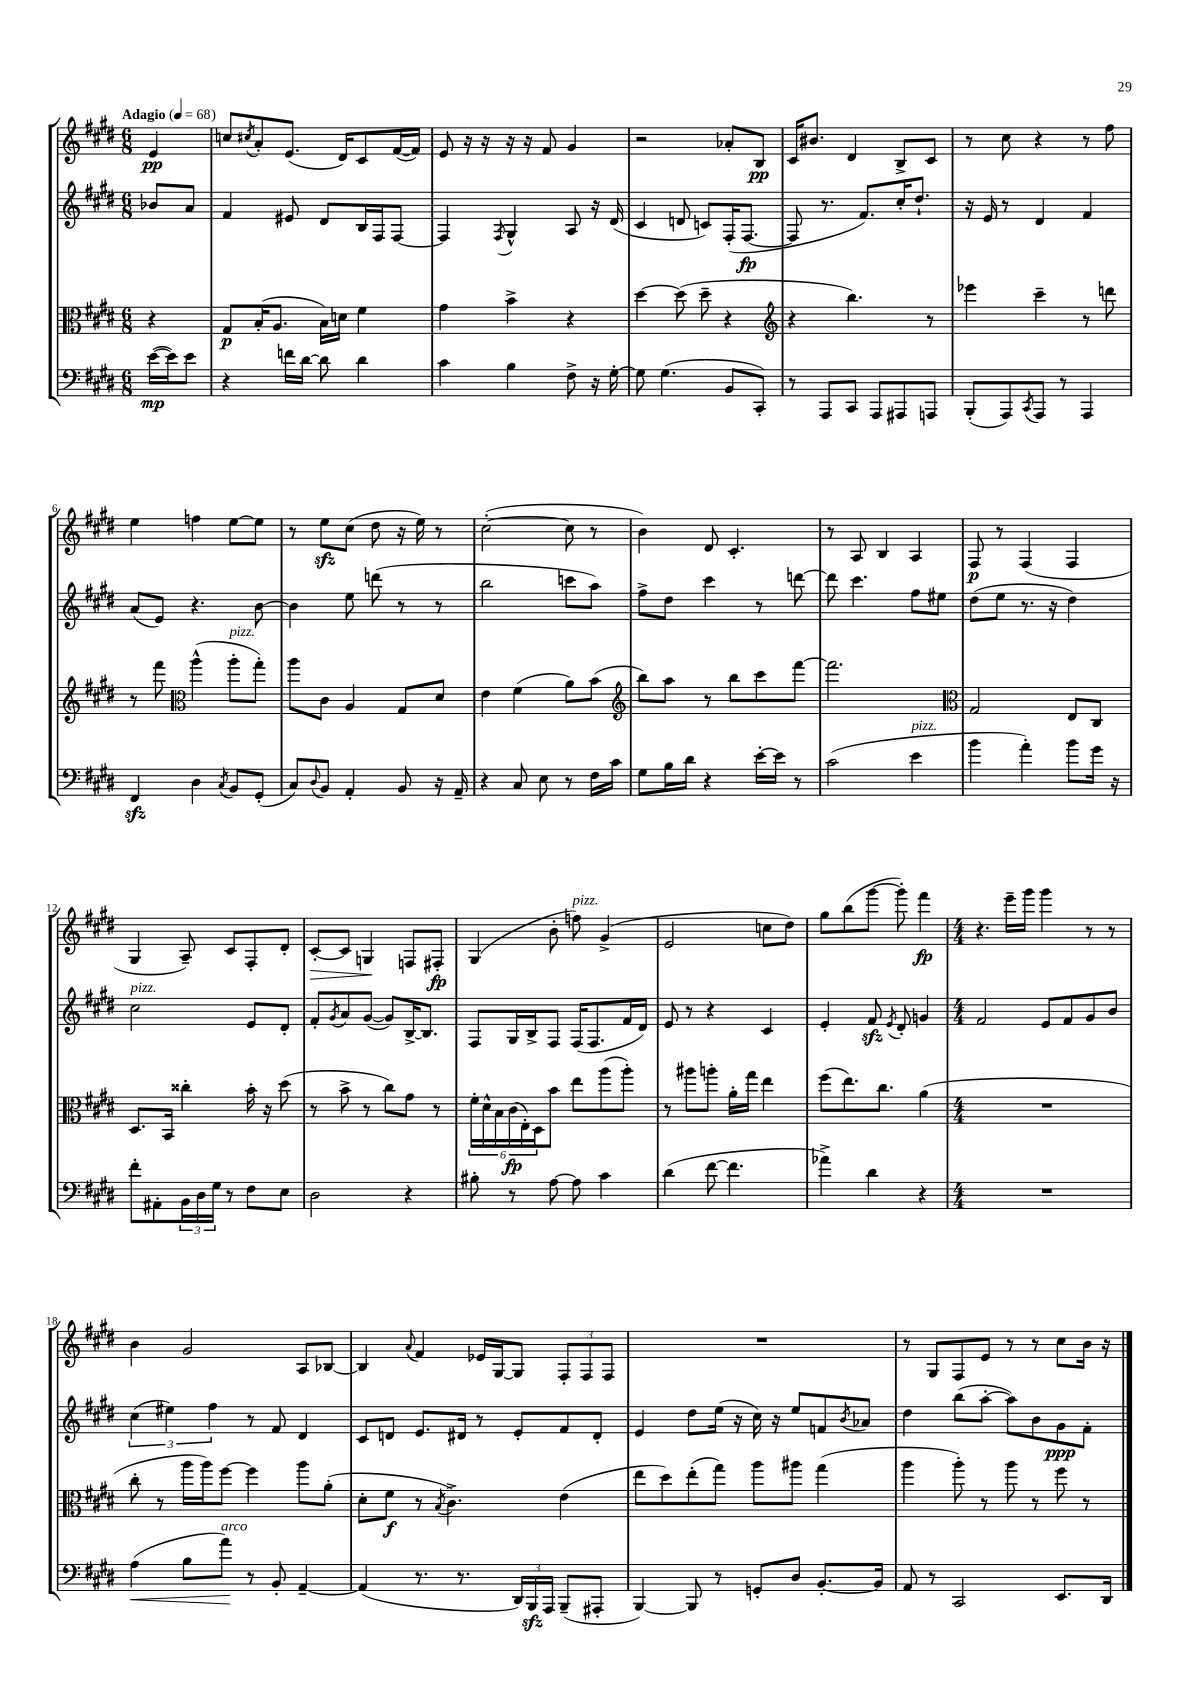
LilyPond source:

<<
\new StaffGroup <<
\new Staff = "s0" {
    \clef treble \key e \major \numericTimeSignature \time 6/8 \partial 4 \tempo "Adagio" 4 = 68
    e'4\pp |
    c''8 \acciaccatura { cis''8 } a'8-. e'8.( dis'16) cis'8 fis'16~( fis'16) |
    e'8 r16 r16 r16 r16 fis'8 gis'4 |
    r2 aes'8-. b8\pp |
    cis'16 bis'8. dis'4 b8-> cis'8 |
    r8 cis''8 r4 r8 fis''8 |
    e''4 f''4 e''8~ e''8 |
    r8 e''8\sfz cis''8( dis''8 r16 e''16) r8 |
    cis''2~-.( cis''8 r8 |
    b'4) dis'8 cis'4.-. |
    r8 a8 b4 a4 |
    fis8\p r8 fis4( fis4 |
    gis4 a8--) cis'8 fis8-. dis'8-. |
    cis'8~-.\> cis'8 g4\! f8 fis8-.\fp |
    gis4( b'8-. f''8^\markup { \italic "pizz." }) gis'4->( |
    e'2 c''8 dis''8) |
    gis''8 b''8( gis'''8~ gis'''8-.) fis'''4\fp |
    \numericTimeSignature \time 4/4 r4. e'''16-- gis'''16 gis'''4 r8 r8 |
    b'4 gis'2 a8 bes8~ |
    bes4 \appoggiatura { a'8 } fis'4 ees'16 gis16~ gis8 \tuplet 3/2 { fis8-. fis8 fis8 } |
    R1 |
    r8 gis8 fis8 e'8 r8 r8 cis''8 b'16 r16 \bar "|." |
}
\new Staff = "s1" {
    \clef treble \key e \major \numericTimeSignature \time 6/8 \partial 4
    bes'8 a'8 |
    fis'4 eis'8 dis'8 b16 fis16 fis8~ |
    fis4 \acciaccatura { fis8 } gis4-^ a8 r16 dis'16( |
    cis'4 d'8 c'8) fis16-.( fis8.~\fp |
    fis8 r8. fis'8.) cis''16-. dis''8.-! |
    r16 e'16 r8 dis'4 fis'4 |
    a'8( e'8) r4. b'8~ |
    b'4 e''8 d'''8( r8 r8 |
    b''2 c'''8 a''8) |
    fis''8-> dis''8 cis'''4 r8 d'''8~ |
    d'''8 cis'''4. fis''8 eis''8 |
    dis''8( e''8 r8. r16 dis''4) |
    cis''2^\markup { \italic "pizz." } e'8 dis'8-. |
    fis'8-. \acciaccatura { gis'8 } a'8 gis'8~( gis'8) b16~-> b8. |
    fis8 gis16 b16-> fis8 fis16( fis8. fis'16 dis'16) |
    e'8 r8 r4 cis'4 |
    e'4-. fis'8\sfz \acciaccatura { e'8 } dis'8-. g'4 |
    \numericTimeSignature \time 4/4 fis'2 e'8 fis'8 gis'8 b'8 |
    \tuplet 3/2 { cis''4( eis''4) fis''4 } r8 fis'8 dis'4 |
    cis'8 d'8 e'8. dis'16 r8 e'8-. fis'8 dis'8-. |
    e'4 dis''8 e''16( r16 cis''16) r16 e''8 f'8 \acciaccatura { b'8 } aes'8 |
    dis''4 b''8( a''8~-. a''8) b'8 gis'8\ppp fis'8-. \bar "|." |
}
\new Staff = "s2" {
    \clef alto \key e \major \numericTimeSignature \time 6/8 \partial 4
    r4 |
    gis8\p b16-.( a8. b16) d'16 fis'4 |
    gis'4 b'4-> r4 |
    dis''4~ dis''8( dis''8-- r4 |
    \clef treble r4 b''4.) r8 |
    ees'''4 cis'''4-- r8 d'''8 |
    r8 fis'''8 \clef alto a''4-^( a''8-.^\markup { \italic "pizz." } gis''8-.) |
    a''8 cis'8 a4 gis8 dis'8 |
    e'4 fis'4( a'8) b'8( |
    \clef treble b''8) a''8 r8 b''8 cis'''8 fis'''8~ |
    fis'''2. |
    \clef alto gis2 e8 cis8 |
    dis8. b,16 cisis''4-. b'16-. r16 dis''8( |
    r8 b'8-> r8 cis''8) gis'8 r8 |
    \tuplet 6/4 { fis'16-. dis'16-^ b16 cis'16\fp( e16-.) dis16 } b'8 e''8 a''8( a''8-.) |
    r8 ais''8 a''8-. a'16-. gis''16 e''4 |
    fis''8( e''8.) cis''8. a'4( |
    \numericTimeSignature \time 4/4 R1 |
    cis''8-. r8 a''16 a''16) fis''8~ fis''4 a''8 a'8-.( |
    dis'8-. fis'8\f r8 \acciaccatura { b8 } cis'4.->) e'4( |
    e''8 dis''8) e''8-.( gis''8) a''8 ais''8 gis''4( |
    a''4 a''8-.) r8 a''8 r8 fis''8 r8 \bar "|." |
}
\new Staff = "s3" {
    \clef bass \key e \major \numericTimeSignature \time 6/8 \partial 4
    e'16~\mp( e'16) e'8 |
    r4 f'16 dis'16~ dis'8 dis'4 |
    cis'4 b4 fis8-> r16 gis16~-. |
    gis8 gis4.( b,8 cis,8-.) |
    r8 a,,8 cis,8 a,,8 ais,,8 a,,8 |
    b,,8-.( a,,8) \acciaccatura { cis,8 } a,,8 r8 a,,4 |
    fis,4\sfz dis4 \acciaccatura { cis8 } b,8 gis,8-.( |
    cis8) \appoggiatura { dis8 } b,8 a,4-. b,8 r16 a,16-- |
    r4 cis8 e8 r8 fis16 cis'16 |
    gis8 b16 dis'16 r4 e'16~-. e'16 r8 |
    cis'2( e'4^\markup { \italic "pizz." } |
    b'4 a'4-.) b'8 gis'16 r16 |
    fis'8-. ais,8-. \tuplet 3/2 { b,16 dis16 gis16 } r8 fis8 e8 |
    dis2 r4 |
    bis8-. r8 a8~ a8 cis'4 |
    dis'4( fis'8~ fis'4. |
    aes'4->) dis'4 r4 |
    \numericTimeSignature \time 4/4 R1 |
    a4\<( b8 a'8\!^\markup { \italic "arco" }) r8 b,8-. a,4~-- |
    a,4( r8. r8. \tuplet 3/2 { dis,16) b,,16\sfz a,,16 } b,,8--( ais,,8-. |
    b,,4~) b,,8 r8 g,8-. dis8 b,8.~-. b,16 |
    a,8 r8 cis,2 e,8. dis,16 \bar "|." |
}
>>
>>
